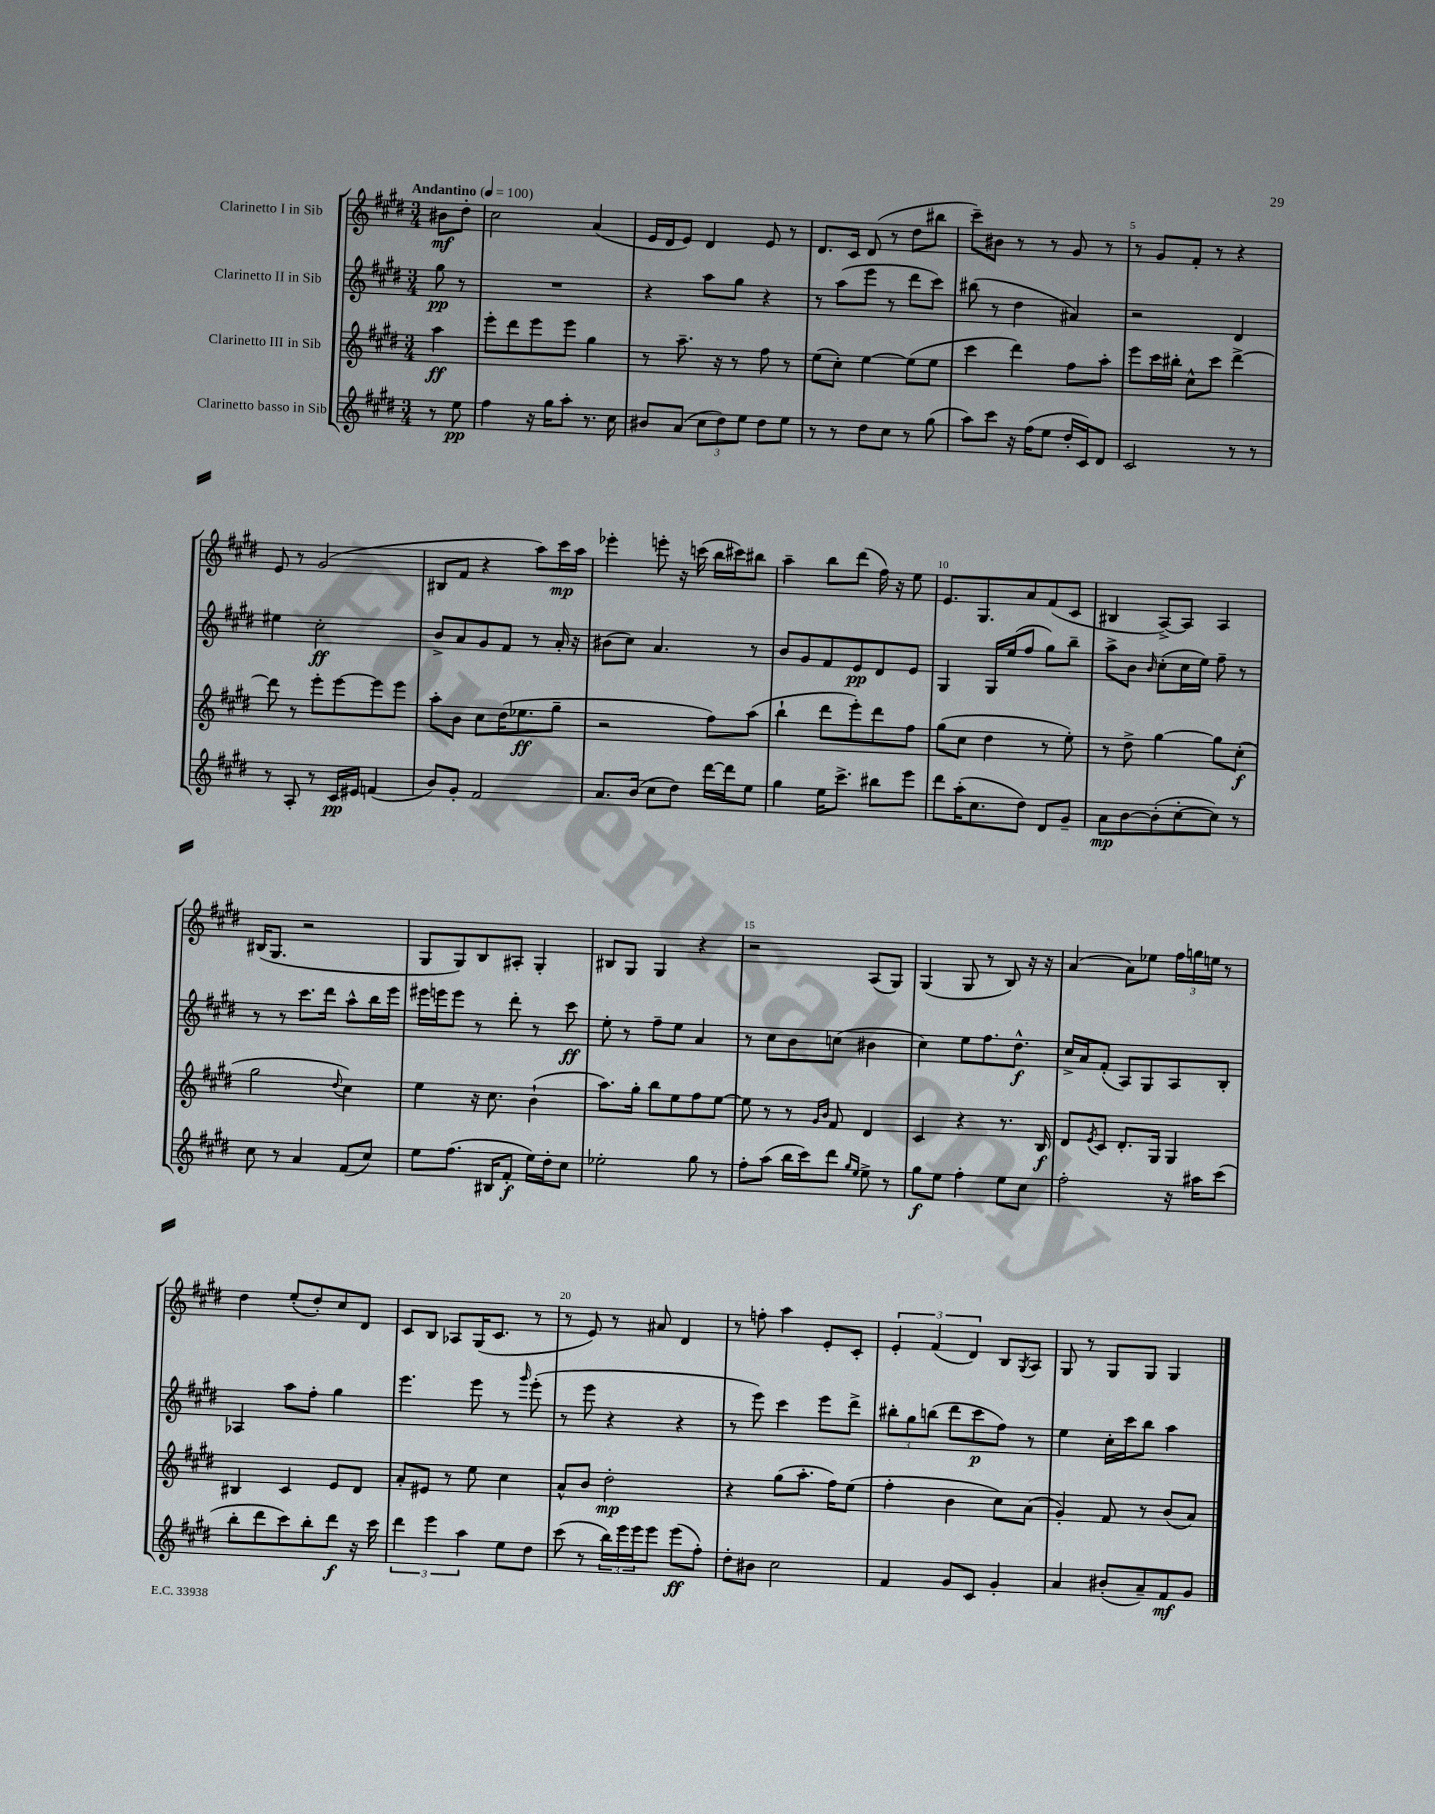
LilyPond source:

<<
\new StaffGroup <<
\new Staff = "s0" \with { instrumentName = "Clarinetto I in Sib" } {
    \clef treble \key e \major \numericTimeSignature \time 3/4 \partial 4 \tempo "Andantino" 4 = 100
    bis'8\mf dis''8-. |
    cis''2 a'4( |
    e'16 dis'16 e'8) dis'4 e'8 r8 |
    dis'8. cis'16 dis'8( r8 dis''8 bis''8 |
    cis'''8--) bis'8 r8 r8 gis'8 r8 |
    r8 gis'8 fis'8-. r8 r4 |
    e'8 r8 gis'2( |
    bis8 fis'8 r4 a''8) cis'''16\mp a''16 |
    ees'''4-. e'''8-. r16 c'''16( b''16 cis'''16) bis''8 |
    a''4-- b''8 dis'''8( fis''16) r16 e''8 |
    e'8. gis8. a'8 fis'8( cis'8 |
    bis4 a8~->) a8 a4 |
    bis16( gis8. r2 |
    gis8 gis8) b8 ais8-. gis4-. |
    bis8 gis8 gis4 r4 |
    r2 a8( gis8) |
    gis4( gis8 r8 b8) r16 r16 |
    a'4( a'8) ees''8 \tuplet 3/2 { fis''16 g''16 e''16 } r8 |
    dis''4 e''8-.( dis''8-.) cis''8 dis'8 |
    cis'8 b8 aes8 gis16( cis'8. r8 |
    r8 e'8) r8 ais'8 dis'4 |
    r8 f''8-. a''4 e'8-. cis'8-. |
    \tuplet 3/2 { e'4-. fis'4( dis'4) } b8 \acciaccatura { gis8 } a8 |
    gis8 r8 gis8 gis8 gis4 \bar "|." |
}
\new Staff = "s1" \with { instrumentName = "Clarinetto II in Sib" } {
    \clef treble \key e \major \numericTimeSignature \time 3/4 \partial 4
    gis''8\pp r8 |
    R2. |
    r4 a''8 gis''8 r4 |
    r8 a''8( e'''8 r8 dis'''8 cis'''8) |
    bis''8( r8 dis''4 ais'4) |
    r2 dis'4 |
    eis''4 cis''2-.\ff |
    b'8-> a'8 gis'8 fis'8 r8 a'16-. r16 |
    bis'8( cis''8) a'4. r8 |
    b'8 gis'8 fis'8 e'8\pp dis'8 e'8 |
    gis4 gis16 e''16( fis''8 gis''8) b''8-- |
    a''8-> b'8 \grace { b'16 } cis''8-.( cis''16 e''16) fis''8-- r8 |
    r8 r8 cis'''8. dis'''16 a''8-^ b''16 e'''16 |
    eis'''16 e'''16 e'''8 r8 dis'''8-. r8 cis'''8\ff |
    e''8-. r8 fis''8-- e''8 a'4 |
    r8 cis''8 b'8 c''8( bis'4 |
    cis''4) e''8 fis''8. dis''8.-^\f |
    cis''16-> a'16 fis'8-.( a8) gis8 a8 b8-. |
    aes4 a''8 fis''8-. gis''4 |
    e'''4. e'''8 r8 \grace { gis'''16 } e'''8-.( |
    r8 e'''8 r4 r4 |
    r8 e'''8) cis'''4 e'''8 dis'''8-> |
    \tuplet 3/2 { bis''8-. gis''8 b''8( } dis'''8 cis'''8\p fis''8) r8 |
    e''4 cis''16-. cis'''16 b''8 a''4 \bar "|." |
}
\new Staff = "s2" \with { instrumentName = "Clarinetto III in Sib" } {
    \clef treble \key e \major \numericTimeSignature \time 3/4 \partial 4
    a''4\ff |
    e'''8-. dis'''8 e'''8 e'''8 gis''4 |
    r8 a''8.-- r16 r8 fis''8 r8 |
    e''8( cis''8-.) e''4~ e''8( e''8 |
    cis'''4 dis'''4) fis''8 a''8-. |
    e'''8 cis'''16 bis''16-. cis''8-^ cis'''8 dis'''4~-> |
    dis'''8 r8 e'''8-. e'''8~ e'''8 e'''8 |
    a''8-. b'8 cis''8 dis''16( ees''8.\ff gis''8-- |
    r2 fis''8) a''8( |
    b''4-! dis'''8 e'''8-.) dis'''8 fis''8 |
    gis''8( cis''8 dis''4 r8 e''8-.) |
    r8 dis''8-> gis''4~ gis''8 cis''8-.\f( |
    gis''2 \appoggiatura { dis''8 } cis''4) |
    e''4 r16 cis''8. b'4-!( |
    a''8.) gis''16-. b''8 e''8 fis''8 e''8~ |
    e''8 r8 r8 \grace { gis'16 b'16 } fis'8 dis'4 |
    cis'4 r4 r8. b16\f |
    dis'8 \acciaccatura { e'8 } cis'8 dis'8.-. gis16 gis4 |
    bis4 cis'4 e'8 dis'8 |
    a'8-. eis'8 r8 e''8 cis''4 |
    a'8-^ b'8 dis''2-.\mp |
    r4 gis''8( a''8.-. fis''16) e''8( |
    fis''4-. b'4 cis''8) a'8( |
    gis'4-.) fis'8 r8 b'8( a'8) \bar "|." |
}
\new Staff = "s3" \with { instrumentName = "Clarinetto basso in Sib" } {
    \clef treble \key e \major \numericTimeSignature \time 3/4 \partial 4
    r8 e''8\pp |
    fis''4 r16 gis''16 a''8-. r8. cis''16 |
    bis'8 a'8( \tuplet 3/2 { cis''8 dis''8) e''8 } dis''8 e''8 |
    r8 r8 dis''8 cis''8 r8 gis''8( |
    a''8) cis'''8 r16 fis''16( e''8 dis''16-. cis'16) dis'8 |
    cis'2 r8 r8 |
    r8 a8-. r8 cis'16\pp eis'16 f'4( |
    b'8) gis'8-. fis'2 |
    a'8. b'16( cis''8 dis''8) dis'''16~ dis'''16 e''8 |
    gis''4 e''16 cis'''8.-> bis''8 e'''8 |
    dis'''8 a''16-.( cis''8. dis''8) dis'8 gis'8-- |
    a'8\mp b'8~ b'8-.( cis''8~-. cis''8) r8 |
    cis''8 r8 a'4 fis'8( cis''8) |
    e''8 fis''8.( bis16 fis'8-.\f e''16) dis''16-. cis''8 |
    ees''2-. gis''8 r8 |
    fis''8-. a''8( b''16 cis'''16) dis'''8 \grace { gis''16 e''16 } e''8-> r8 |
    gis''8\f e''8 fis''4-. e''8 cis''8 |
    fis''2-. r16 ais''16 cis'''8( |
    b''8-. dis'''8 cis'''8) b''8-. dis'''8\f r16 cis'''16 |
    \tuplet 3/2 { dis'''4 e'''4 a''4 } e''8 dis''8 |
    cis'''8( r8 \tuplet 3/2 { b''16) e'''16 e'''16 } e'''8 e'''8\ff( fis''8-.) |
    dis''8-. bis'8 cis''2 |
    fis'4 gis'8 cis'8 gis'4-. |
    a'4 bis'8-.( a'8--) fis'8\mf gis'8 \bar "|." |
}
>>
>>
\layout { \context { \Score \override BarNumber.break-visibility = ##(#f #t #t) barNumberVisibility = #(every-nth-bar-number-visible 5) } }
